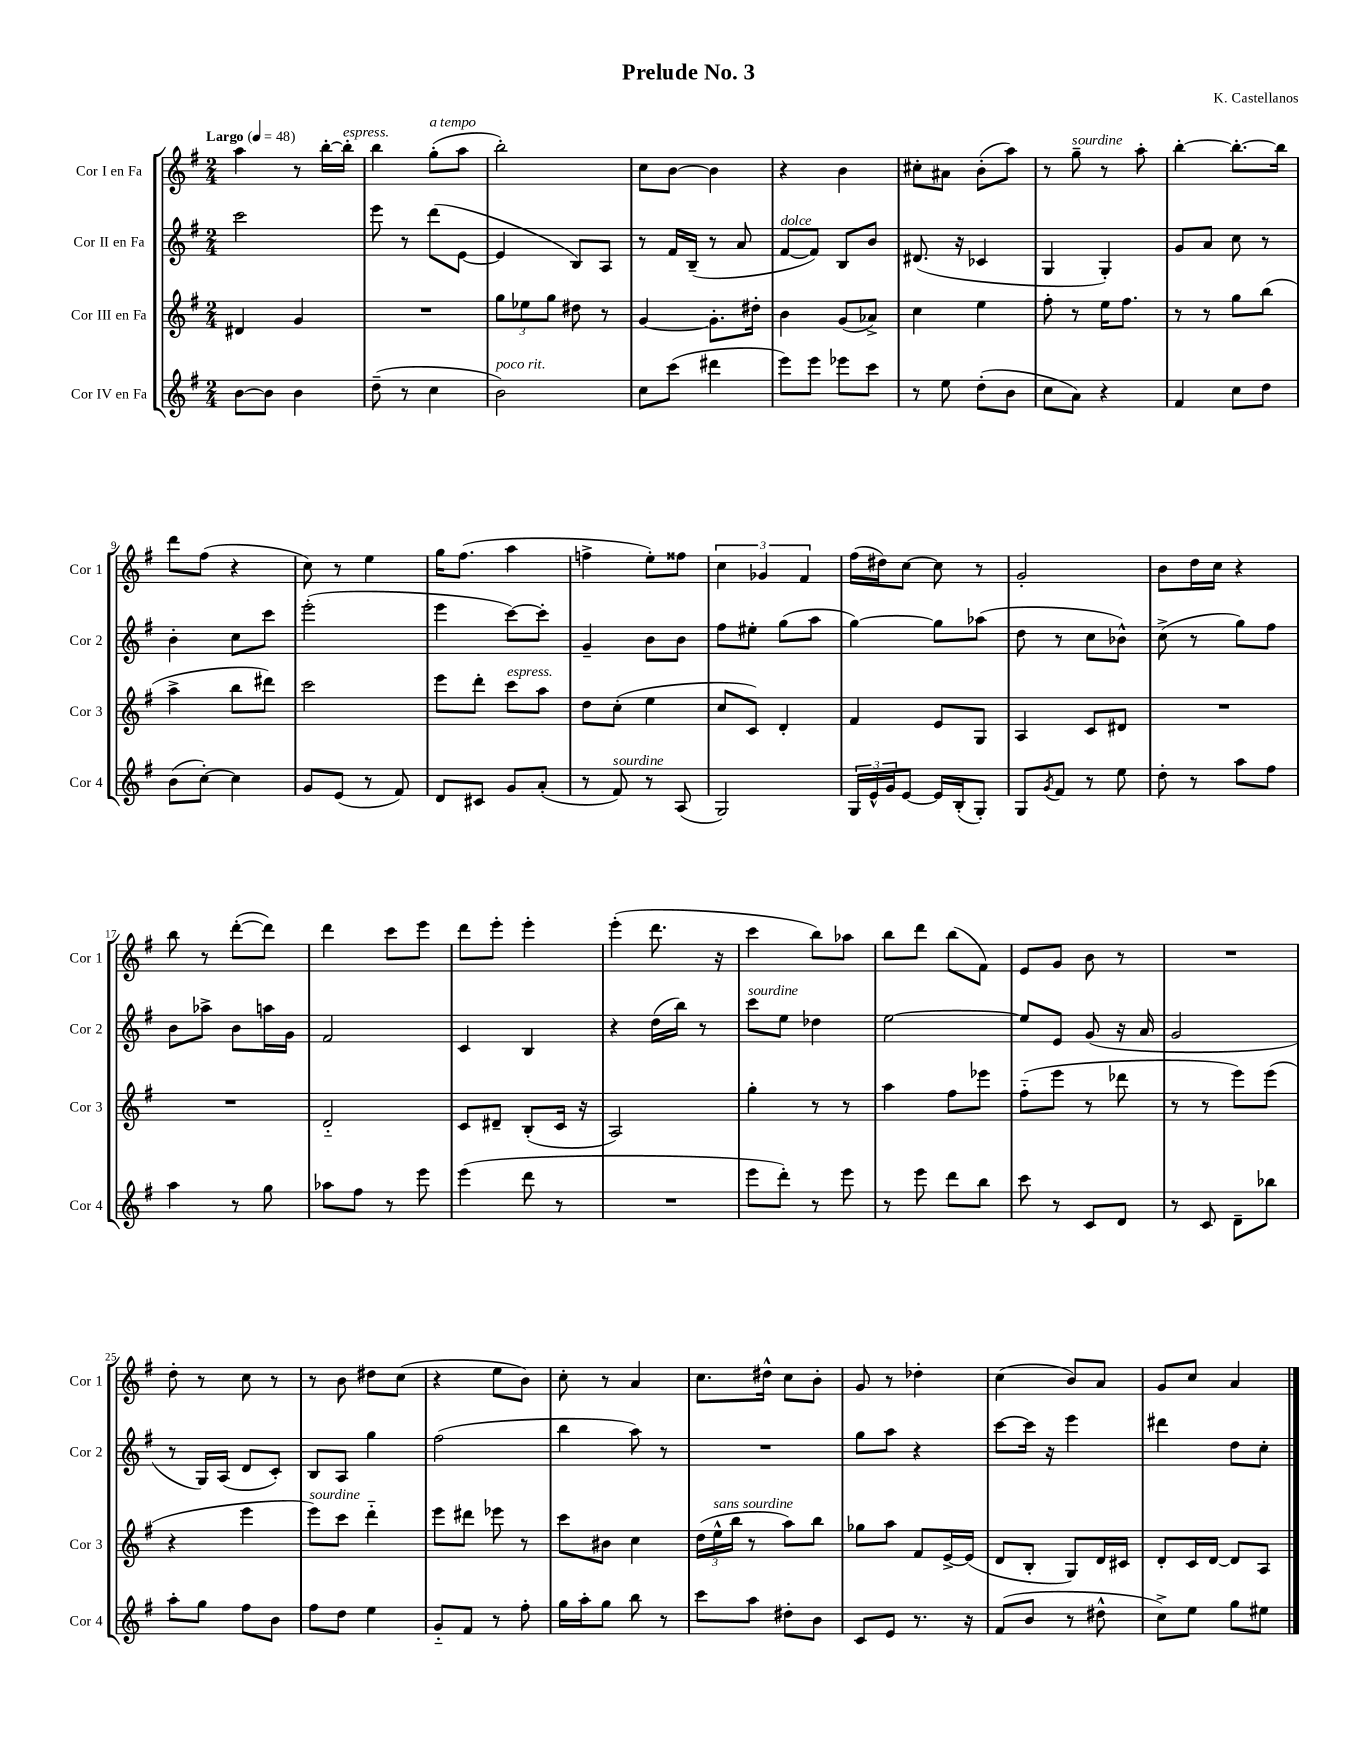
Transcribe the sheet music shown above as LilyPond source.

\header { title = "Prelude No. 3" composer = "K. Castellanos" }
<<
\new StaffGroup <<
\new Staff = "s0" \with { instrumentName = "Cor I en Fa" shortInstrumentName = "Cor 1" } {
    \clef treble \key g \major \numericTimeSignature \time 2/4 \tempo "Largo" 4 = 48
    a''4 r8 b''16~-. b''16-.^\markup { \italic "espress." } |
    b''4 g''8-.^\markup { \italic "a tempo" }( a''8 |
    b''2-.) |
    c''8 b'8~ b'4 |
    r4 b'4 |
    cis''8-. ais'8 b'8-.( a''8) |
    r8 g''8--^\markup { \italic "sourdine" } r8 a''8-. |
    b''4~-. b''8.~-. b''16 |
    d'''8 fis''8( r4 |
    c''8) r8 e''4 |
    g''16 fis''8.( a''4 |
    f''4-> e''8-.) fisis''8 |
    \tuplet 3/2 { c''4 ges'4 fis'4 } |
    fis''16( dis''16) c''8~ c''8 r8 |
    g'2-. |
    b'8 d''16 c''16 r4 |
    b''8 r8 d'''8~-.( d'''8) |
    d'''4 c'''8 e'''8 |
    d'''8 e'''8-. e'''4-. |
    e'''4-.( d'''8. r16 |
    c'''4 b''8) aes''8 |
    b''8 d'''8 b''8( fis'8) |
    e'8 g'8 b'8 r8 |
    R2 |
    d''8-. r8 c''8 r8 |
    r8 b'8 dis''8 c''8( |
    r4 e''8 b'8) |
    c''8-. r8 a'4 |
    c''8. dis''16-^ c''8 b'8-. |
    g'8 r8 des''4-. |
    c''4( b'8) a'8 |
    g'8 c''8 a'4 \bar "|." |
}
\new Staff = "s1" \with { instrumentName = "Cor II en Fa" shortInstrumentName = "Cor 2" } {
    \clef treble \key g \major \numericTimeSignature \time 2/4
    c'''2 |
    e'''8 r8 d'''8( e'8~ |
    e'4 b8) a8 |
    r8 fis'16 b16--( r8 a'8 |
    fis'8~^\markup { \italic "dolce" } fis'8) b8 b'8 |
    dis'8.( r16 ces'4 |
    g4 g4-.) |
    g'8 a'8 c''8 r8 |
    b'4-. c''8 c'''8 |
    e'''2-.( |
    e'''4 c'''8~) c'''8-. |
    g'4-- b'8 b'8 |
    fis''8 eis''8-. g''8( a''8 |
    g''4~) g''8 aes''8( |
    d''8 r8 c''8 bes'8-^) |
    c''8->( r8 g''8) fis''8 |
    b'8 aes''8-> b'8 a''16 g'16 |
    fis'2 |
    c'4 b4 |
    r4 d''16( b''16) r8 |
    c'''8^\markup { \italic "sourdine" } e''8 des''4 |
    e''2~ |
    e''8 e'8 g'8( r16 a'16 |
    g'2 |
    r8 g16) a16( d'8 c'8-.) |
    b8 a8 g''4 |
    fis''2( |
    b''4 a''8) r8 |
    R2 |
    g''8 a''8 r4 |
    c'''8~ c'''16 r16 e'''4 |
    dis'''4 d''8 c''8-. \bar "|." |
}
\new Staff = "s2" \with { instrumentName = "Cor III en Fa" shortInstrumentName = "Cor 3" } {
    \clef treble \key g \major \numericTimeSignature \time 2/4
    dis'4 g'4 |
    R2 |
    \tuplet 3/2 { g''8 ees''8 g''8 } dis''8 r8 |
    g'4~ g'8.-. dis''16-. |
    b'4 g'8( aes'8->) |
    c''4 e''4 |
    fis''8-. r8 e''16 fis''8. |
    r8 r8 g''8 b''8( |
    a''4-> b''8 dis'''8) |
    c'''2 |
    e'''8 d'''8-. c'''8^\markup { \italic "espress." } a''8 |
    d''8 c''8-.( e''4 |
    c''8 c'8) d'4-. |
    fis'4 e'8 g8 |
    a4 c'8 dis'8 |
    R2 |
    R2 |
    d'2-_ |
    c'8 dis'8-- b8-.( c'16 r16 |
    a2) |
    g''4-. r8 r8 |
    a''4 fis''8 ees'''8 |
    fis''8-_( e'''8 r8 des'''8 |
    r8 r8 e'''8) e'''8( |
    r4 e'''4 |
    e'''8^\markup { \italic "sourdine" }) c'''8 d'''4-_ |
    e'''8 dis'''8 ees'''8 r8 |
    c'''8 bis'8 c''4 |
    \tuplet 3/2 { d''16( e''16-^^\markup { \italic "sans sourdine" } b''16 } r8 a''8) b''8 |
    ges''8 a''8 fis'8 e'16~-> e'16( |
    d'8 b8-. g8) d'16 cis'16 |
    d'8-. c'16 d'16~ d'8 a8 \bar "|." |
}
\new Staff = "s3" \with { instrumentName = "Cor IV en Fa" shortInstrumentName = "Cor 4" } {
    \clef treble \key g \major \numericTimeSignature \time 2/4
    b'8~ b'8 b'4 |
    d''8--( r8 c''4 |
    b'2^\markup { \italic "poco rit." }) |
    c''8 c'''8( dis'''4 |
    e'''8) e'''8 ees'''8 c'''8 |
    r8 e''8 d''8-.( b'8 |
    c''8 a'8) r4 |
    fis'4 c''8 d''8 |
    b'8( c''8~-.) c''4 |
    g'8 e'8( r8 fis'8) |
    d'8 cis'8 g'8 a'8-.( |
    r8 fis'8^\markup { \italic "sourdine" }) r8 a8( |
    g2) |
    \tuplet 3/2 { g16 e'16-^ g'16 } e'8~ e'16 b16-.( g8-.) |
    g8 \acciaccatura { g'8 } fis'8 r8 e''8 |
    d''8-. r8 a''8 fis''8 |
    a''4 r8 g''8 |
    aes''8 fis''8 r8 e'''8 |
    e'''4( d'''8 r8 |
    R2 |
    e'''8 d'''8-.) r8 e'''8 |
    r8 e'''8 d'''8 b''8 |
    c'''8 r8 c'8 d'8 |
    r8 c'8 d'8-- bes''8 |
    a''8-. g''8 fis''8 b'8 |
    fis''8 d''8 e''4 |
    g'8-_ fis'8 r8 fis''8-. |
    g''16 a''16-. g''8 b''8 r8 |
    c'''8 a''8 dis''8-. b'8 |
    c'8 e'8 r8. r16 |
    fis'8( b'8 r8 dis''8-^ |
    c''8->) e''8 g''8 eis''8 \bar "|." |
}
>>
>>
